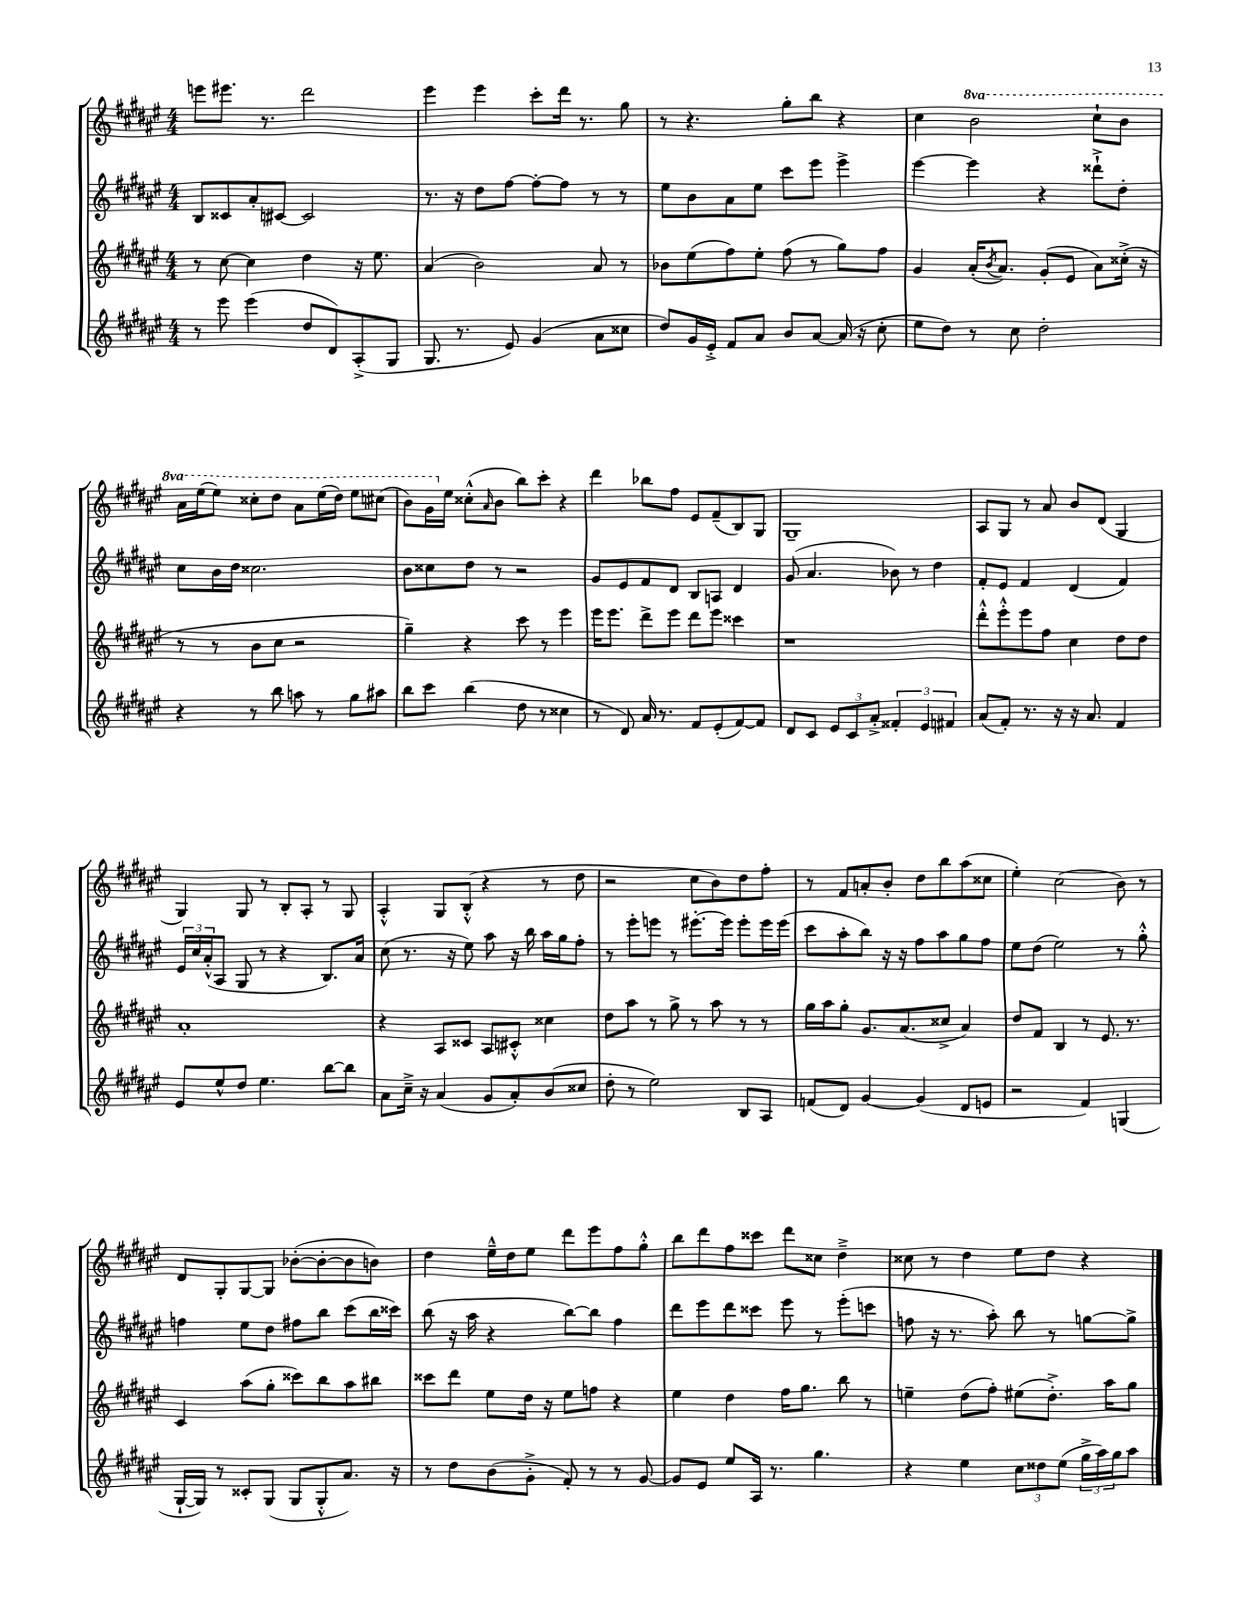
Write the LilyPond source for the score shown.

<<
\new StaffGroup <<
\new Staff = "s0" {
    \clef treble \key fis \major \numericTimeSignature \time 4/4 \set Staff.ottavationMarkups = #ottavation-simple-ordinals
    e'''8 eis'''8. r8. dis'''2 |
    eis'''4 eis'''4 cis'''8-. dis'''16 r8. gis''8 |
    r8 r4. gis''8-. b''8 r4 |
    cis''4 \ottava #1 b''2 cis'''8-! b''8 |
    ais''16 eis'''16( eis'''8) cisis'''8-. dis'''8 ais''8 eis'''16( dis'''16) eis'''8 cis'''8( |
    b''8) gis''16 \ottava #0 eis''16 cisis''8-.-^( \grace { ais'16 } b'8 b''8) cis'''8-. r4 |
    dis'''4 bes''8 fis''8 eis'8 fis'8--( b8) gis8 |
    gis1-- |
    ais8 gis8 r8 ais'8 b'8 dis'8( gis4 |
    gis4) gis8 r8 b8-. ais8-. r8 gis8 |
    ais4-.-^ gis8 b8-.-^( r4 r8 dis''8 |
    r2 cis''8 b'8) dis''8 fis''8-. |
    r8 fis'8 a'8-. b'8-. dis''8 b''8 ais''8( cisis''8 |
    eis''4-.) cis''2( b'8) r8 |
    dis'8 gis8-. gis8~ gis8 bes'8~-.( bes'8~-. bes'8 b'8) |
    dis''4 eis''16---^ dis''16 eis''8 dis'''8 eis'''8 fis''8 gis''8-.-^ |
    b''8 dis'''8 fis''8 cisis'''8 dis'''8 cisis''8 dis''4---> |
    cisis''8 r8 dis''4 eis''8 dis''8 r4 \bar "|." |
}
\new Staff = "s1" {
    \clef treble \key fis \major \numericTimeSignature \time 4/4
    b8 cisis'8 ais'8-. cis'8~ cis'2 |
    r8. r16 dis''8 fis''8~ fis''8~-. fis''8 r8 r8 |
    eis''8 b'8 ais'8 eis''8 cis'''8 eis'''8 eis'''4-> |
    eis'''4~ eis'''4 r4 disis'''8-!-> dis''8-. |
    cis''8 b'16 dis''16 cisis''2. |
    b'8 cisis''8 dis''8 r8 r2 |
    gis'8 eis'8 fis'8 dis'8 b8 a8 dis'4 |
    gis'8( ais'4. bes'8) r8 dis''4 |
    fis'8-. eis'8 fis'4 dis'4( fis'4) |
    \tuplet 3/2 { eis'16 cis''16 ais'16-.-^( } ais8 gis8 r8 r4 b8.) ais'16 |
    cis''8( r8. r16 eis''8) ais''8 r16 b''16 ais''16 gis''16 fis''8-. |
    r8 eis'''8-. e'''8 r8 eis'''8.~-. eis'''16 eis'''8-. eis'''16 eis'''16( |
    cis'''8 ais''8-. b''8) r16 r16 fis''8 ais''8 gis''8 fis''8 |
    eis''8 dis''8( eis''2) r8 gis''8-.-^ |
    f''4 eis''8 dis''8 fis''8 b''8 cis'''8( b''16 cisis'''16) |
    b''8( r16 ais''16 r4 b''8~) b''8 fis''4 |
    dis'''8 eis'''8 dis'''8 cisis'''8 eis'''8 r8 eis'''8-.( c'''8 |
    f''8 r16 r8. ais''8-.) b''8 r8 g''8~ g''8-> \bar "|." |
}
\new Staff = "s2" {
    \clef treble \key fis \major \numericTimeSignature \time 4/4
    r8 cis''8~ cis''4 dis''4 r16 eis''8. |
    ais'4( b'2) ais'8 r8 |
    bes'8 eis''8( fis''8) eis''8-. fis''8( r8 gis''8) fis''8 |
    gis'4 ais'16-.( \acciaccatura { b'8 } ais'8.) gis'8-.( eis'8 ais'8) cisis''16-.->( r16 |
    r8 r8 b'8 cis''8 r2 |
    gis''4--) r4 cis'''8 r8 eis'''4 |
    eis'''16 eis'''8. dis'''8-> eis'''8 dis'''8 eis'''8 cisis'''4 |
    r1 |
    dis'''8-.-^ eis'''8-.-^ eis'''8 fis''8 cis''4 dis''8 dis''8 |
    ais'1-. |
    r4 ais8 cisis'8 ais8 cis'8-.-^ cisis''4 |
    dis''8 ais''8 r8 gis''8-> r8 ais''8 r8 r8 |
    gis''16 ais''16 gis''8-. gis'8. ais'8.( cisis''8-> ais'4) |
    dis''8 fis'8 b4 r8 eis'8. r8. |
    cis'4 ais''8( gis''8-. cisis'''8) b''8 ais''8 bis''8 |
    cisis'''8 dis'''8 eis''8 dis''16 r16 eis''8 f''8 r4 |
    eis''4 dis''4 fis''16 gis''8. b''8 r8 |
    e''4-- dis''8( fis''8-.) eis''8( dis''8.-.->) ais''16 gis''8 \bar "|." |
}
\new Staff = "s3" {
    \clef treble \key fis \major \numericTimeSignature \time 4/4
    r8 eis'''8 eis'''4( dis''8 dis'8) ais8-.->( gis8 |
    gis8. r8. eis'8) gis'4( ais'8 cisis''8 |
    dis''8) gis'16 eis'16-.-> fis'8 ais'8 b'8 ais'8~ ais'16( r16 cis''8-. |
    eis''8 dis''8) r8 cis''8 dis''2-. |
    r4 r8 b''8 a''8 r8 gis''8 ais''8 |
    b''8 cis'''8 b''4( dis''8 r8 cisis''4 |
    r8 dis'8) ais'16 r8. fis'8 eis'8-.( fis'8~) fis'8 |
    dis'8 cis'8 \tuplet 3/2 { eis'8 cis'8 ais'8-.-> } \tuplet 3/2 { fisis'4-. eis'4 fis'4 } |
    ais'8( fis'8-.) r8. r16 r16 ais'8. fis'4 |
    eis'8 eis''8-^ dis''8 eis''4. b''8~ b''8 |
    ais'8 cis''16---> r16 ais'4( gis'8 ais'8-.) b'8( cisis''8 |
    dis''8-. r8 eis''2) b8 ais8 |
    f'8( dis'8) gis'4~ gis'4( dis'8 e'8 |
    r2 fis'4) g4( |
    gis16~-! gis16) r8 cisis'8-. gis8( gis8 gis8-.-^ ais'8.) r16 |
    r8 dis''8 b'8( gis'8-.-> fis'8-.) r8 r8 gis'8~ |
    gis'8 eis'8 eis''8 ais16 r8. gis''4. |
    r4 eis''4 \tuplet 3/2 { cis''8 disis''8 eis''8( } \tuplet 3/2 { gis''16-> ais''16) gis''16 } ais''8 \bar "|." |
}
>>
>>
\layout { \context { \Score \remove "Bar_number_engraver" } }
